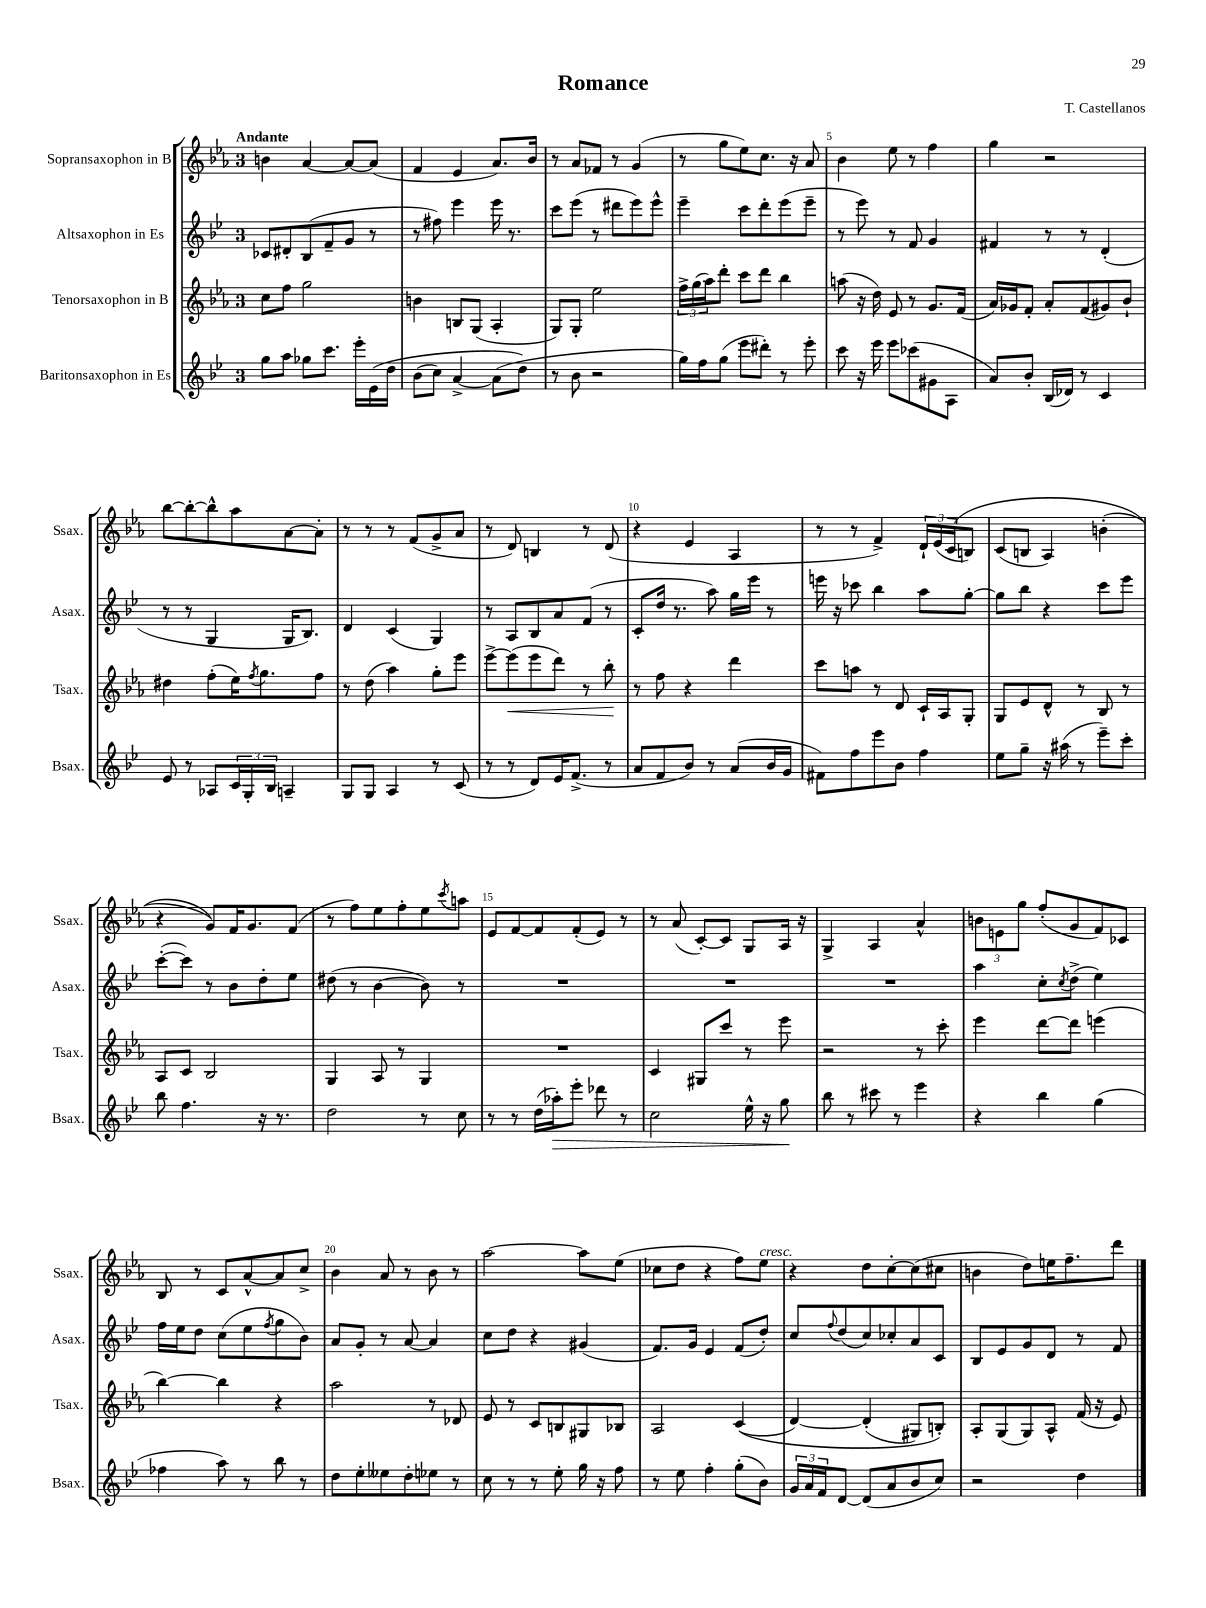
\header { title = "Romance" composer = "T. Castellanos" }
<<
\new StaffGroup <<
\new Staff = "s0" \with { instrumentName = "Sopransaxophon in B" shortInstrumentName = "Ssax." } {
    \clef treble \key ees \major \once \override Staff.TimeSignature.style = #'single-digit \time 3/4 \tempo "Andante"
    b'4 aes'4~ aes'8~ aes'8( |
    f'4 ees'4 aes'8.) bes'16 |
    r8 aes'8 fes'8 r8 g'4( |
    r8 g''8 ees''8) c''8. r16 aes'8 |
    bes'4 ees''8 r8 f''4 |
    g''4 r2 |
    bes''8~ bes''8~-. bes''8-^ aes''8 aes'8~ aes'8-. |
    r8 r8 r8 f'8( g'8-> aes'8 |
    r8 d'8) b4 r8 d'8( |
    r4 ees'4 aes4 |
    r8 r8 f'4->) \tuplet 3/2 { d'16-! ees'16( c'16\( } b8) |
    c'8( b8 aes4) b'4-.( |
    r4 g'8)\) f'16 g'8. f'8( |
    r8 f''8) ees''8 f''8-. ees''8 \acciaccatura { c'''8 } a''8 |
    ees'8 f'8~ f'8 f'8-.( ees'8) r8 |
    r8 aes'8( c'8~-.) c'8 g8 aes16 r16 |
    g4-> aes4 aes'4-^ |
    \tuplet 3/2 { b'8 e'8 g''8 } f''8-.( g'8 f'8) ces'8 |
    bes8 r8 c'8 aes'8~-^ aes'8 c''8-> |
    bes'4 aes'8 r8 bes'8 r8 |
    aes''2~ aes''8 ees''8( |
    ces''8 d''8 r4 f''8) ees''8^\markup { \italic "cresc." } |
    r4 d''8 c''8~-. c''8( cis''8 |
    b'4 d''8) e''16 f''8.-- d'''8 \bar "|." |
}
\new Staff = "s1" \with { instrumentName = "Altsaxophon in Es" shortInstrumentName = "Asax." } {
    \clef treble \key bes \major \once \override Staff.TimeSignature.style = #'single-digit \time 3/4
    ces'8 dis'8-. bes8( f'8-- g'8 r8 |
    r8 fis''8) ees'''4 ees'''16 r8. |
    c'''8 ees'''8( r8 dis'''8 ees'''8) ees'''8-^ |
    ees'''4-- c'''8 d'''8-. ees'''8( ees'''8-- |
    r8 ees'''8) r8 f'8 g'4 |
    fis'4 r8 r8 d'4-.( |
    r8 r8 g4 g16 bes8.) |
    d'4 c'4( g4) |
    r8 a8 bes8 a'8 f'8( r8 |
    c'8-. d''16 r8. a''8) g''16 ees'''16 r8 |
    e'''16 r16 ces'''8 bes''4 a''8 g''8~-. |
    g''8 bes''8 r4 c'''8 ees'''8 |
    c'''8~-.( c'''8) r8 bes'8 d''8-. ees''8 |
    dis''8( r8 bes'4~ bes'8) r8 |
    R2. |
    R2. |
    R2. |
    a''4 c''8-. \acciaccatura { c''8 } d''8->( ees''4) |
    f''16 ees''16 d''8 c''8( ees''8 \acciaccatura { f''8 } g''8 bes'8) |
    a'8 g'8-. r8 a'8~ a'4 |
    c''8 d''8 r4 gis'4( |
    f'8.) g'16 ees'4 f'8( d''8-.) |
    c''8 \appoggiatura { f''8 } d''8( c''8) ces''8-. a'8 c'8 |
    bes8 ees'8 g'8 d'8 r8 f'8 \bar "|." |
}
\new Staff = "s2" \with { instrumentName = "Tenorsaxophon in B" shortInstrumentName = "Tsax." } {
    \clef treble \key ees \major \once \override Staff.TimeSignature.style = #'single-digit \time 3/4
    c''8 f''8 g''2 |
    b'4 b8 g8( aes4-. |
    g8) g8-. ees''2 |
    \tuplet 3/2 { f''16-> g''16( aes''16) } d'''8-. c'''8 d'''8 bes''4 |
    a''8( r16 d''16) ees'8 r8 g'8. f'16( |
    aes'16) ges'16 f'8-. aes'8-. f'8( gis'8) bes'8-! |
    dis''4 f''8-.( ees''16) \acciaccatura { f''8 } g''8. f''8 |
    r8 d''8( aes''4) g''8-. ees'''8 |
    ees'''8~-> ees'''8\<( ees'''8 d'''8) r8 bes''8-.\! |
    r8 f''8 r4 d'''4 |
    c'''8 a''8 r8 d'8 c'16-! aes16 g8-. |
    g8 ees'8 d'8-^ r8 bes8 r8 |
    aes8 c'8 bes2 |
    g4 aes8 r8 g4 |
    R2. |
    c'4 gis8 c'''8 r8 ees'''8 |
    r2 r8 c'''8-. |
    ees'''4 d'''8~ d'''8 e'''4( |
    bes''4~) bes''4 r4 |
    aes''2 r8 des'8 |
    ees'8 r8 c'8 b8 gis8 bes8 |
    aes2 c'4(\( |
    d'4~) d'4-.( gis8) b8-.\) |
    aes8-. g8( g8) aes8-^ f'16( r16 ees'8) \bar "|." |
}
\new Staff = "s3" \with { instrumentName = "Baritonsaxophon in Es" shortInstrumentName = "Bsax." } {
    \clef treble \key bes \major \once \override Staff.TimeSignature.style = #'single-digit \time 3/4
    g''8 a''8 ges''8 c'''8. ees'''16-. ees'16\( d''16 |
    bes'8( c''8) a'4~-> a'8( d''8\) |
    r8 bes'8 r2 |
    g''16) f''16 g''8( ees'''8 dis'''8-.) r8 ees'''8-. |
    c'''8 r16 ees'''16 ees'''8 ces'''8( gis'8 a8 |
    a'8) bes'8-. bes16( des'16) r8 c'4 |
    ees'8 r8 aes8 \tuplet 3/2 { c'16 g16-. bes16 } a4-- |
    g8 g8 a4 r8 c'8( |
    r8 r8 d'8) ees'16 f'8.->( r8 |
    a'8 f'8 bes'8) r8 a'8( bes'16 g'16 |
    fis'8) f''8 ees'''8 bes'8 f''4 |
    ees''8 g''8-- r16 ais''16( r8 ees'''8--) c'''8-. |
    bes''8 f''4. r16 r8. |
    d''2 r8 c''8 |
    r8 r8 d''16( aes''16-.\>) ees'''8-. des'''8 r8 |
    c''2 ees''16-^ r16 g''8\! |
    bes''8 r8 cis'''8 r8 ees'''4 |
    r4 bes''4 g''4( |
    fes''4 a''8) r8 bes''8 r8 |
    d''8 ees''8-. eeses''8 d''8-. ees''8 r8 |
    c''8 r8 r8 ees''8-. g''16 r16 f''8 |
    r8 ees''8 f''4-. g''8-.( bes'8) |
    \tuplet 3/2 { g'16 a'16 f'16 } d'8~ d'8( a'8 bes'8 c''8) |
    r2 d''4 \bar "|." |
}
>>
>>
\layout { \context { \Score \override BarNumber.break-visibility = ##(#f #t #t) barNumberVisibility = #(every-nth-bar-number-visible 5) } }
